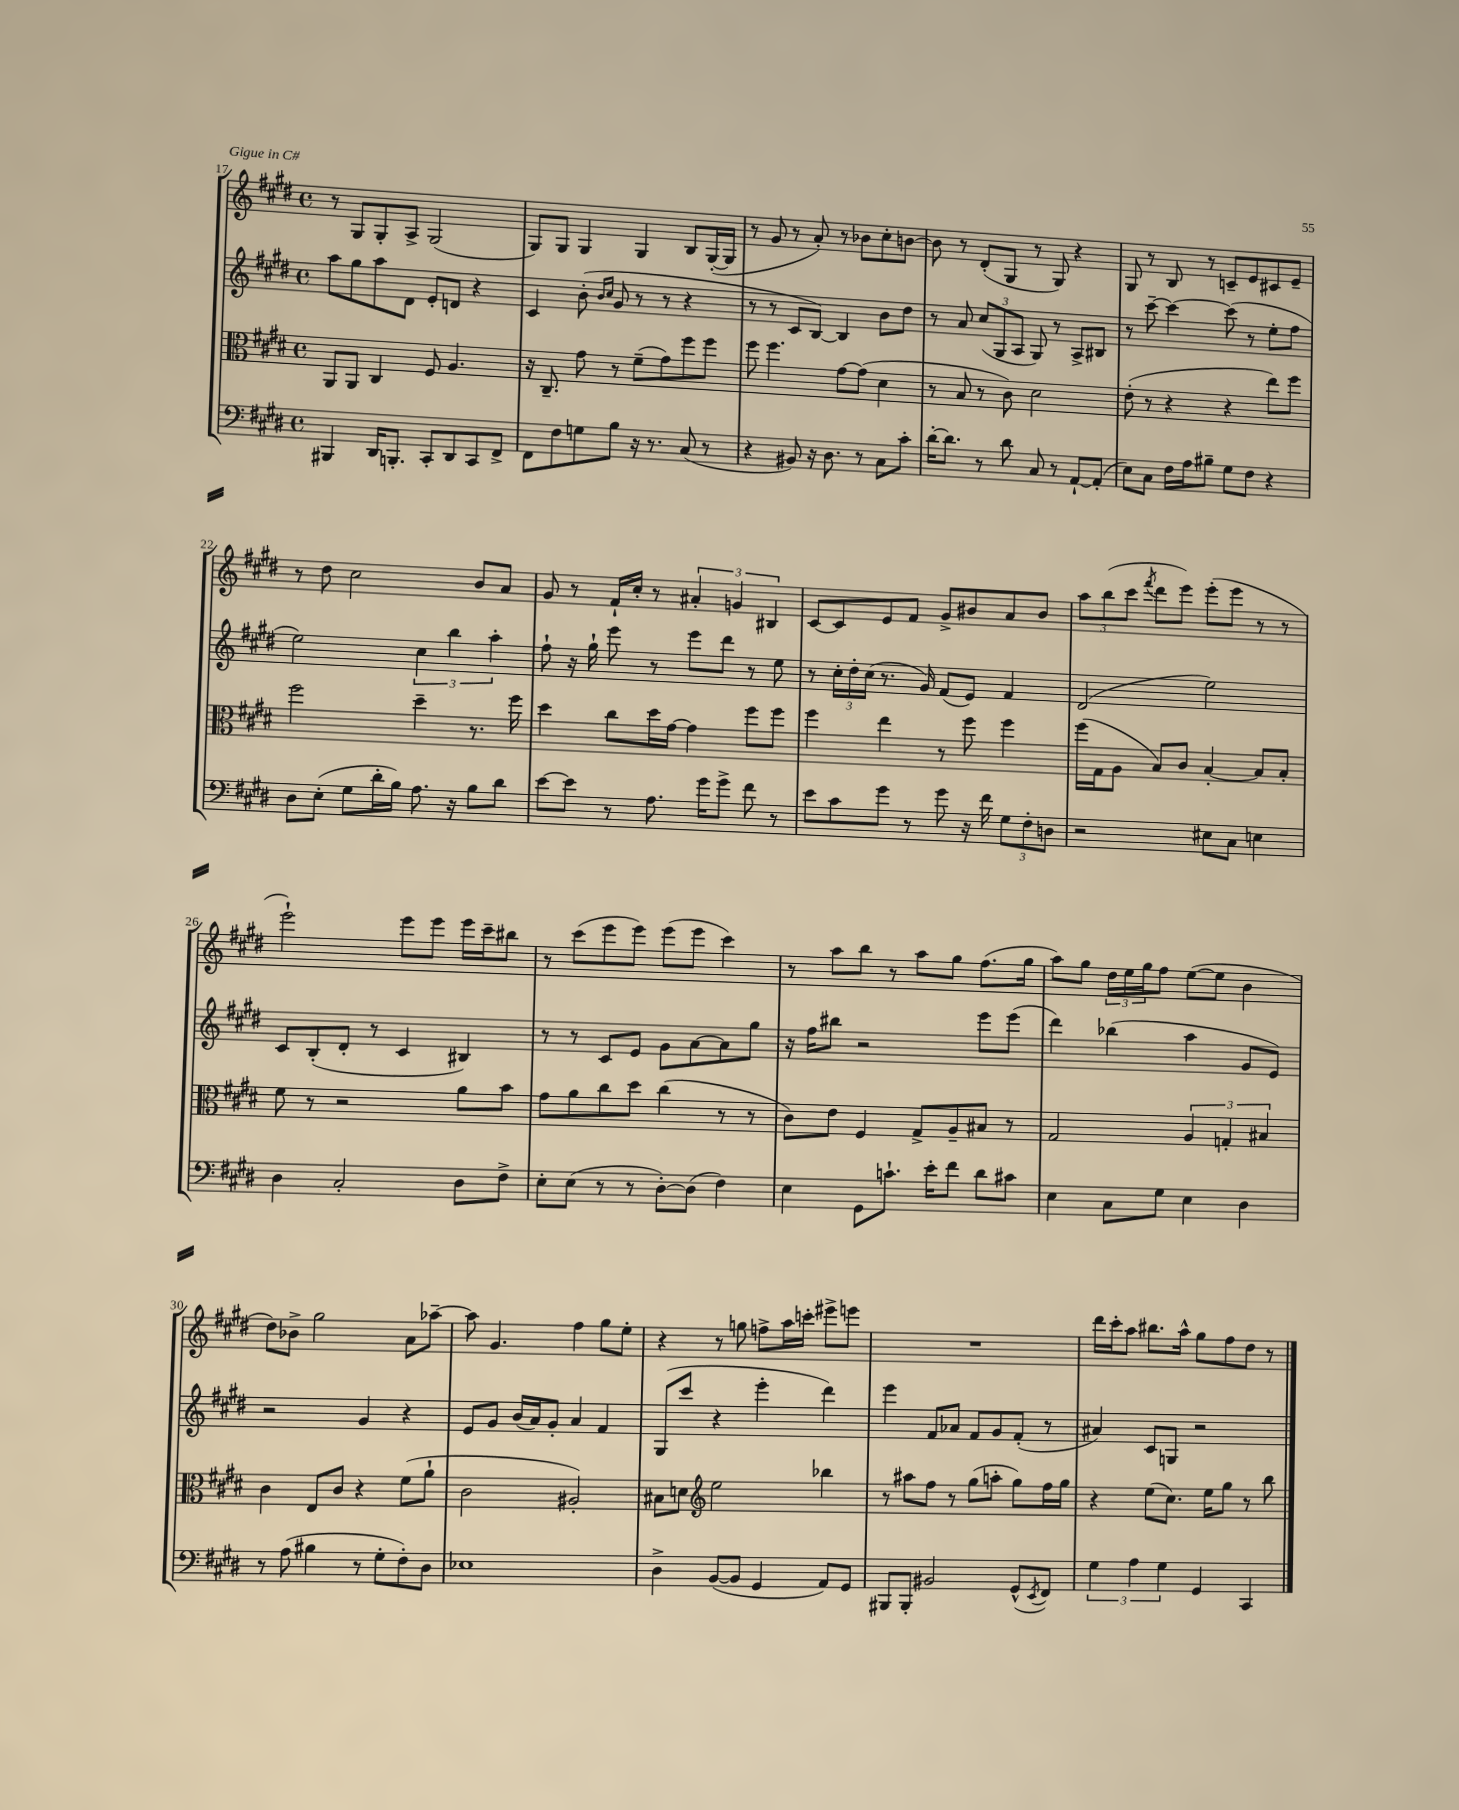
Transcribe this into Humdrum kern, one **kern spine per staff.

**kern	**kern	**kern	**kern
*part4	*part3	*part2	*part1
*staff4	*staff3	*staff2	*staff1
*clefF4	*clefC3	*clefG2	*clefG2
*k[f#c#g#d#]	*k[f#c#g#d#]	*k[f#c#g#d#]	*k[f#c#g#d#]
*M4/4	*M4/4	*M4/4	*M4/4
*met(c)	*met(c)	*met(c)	*met(c)
=17	=17	=17	=17
4BBB#X/	8AA/L	8aa\L	8r
.	8AA/J	8gg#\	8G#/L
16DD#/KL	4C#/	8aa\	8G#'/
8.BBBn'/J	.	.	.
.	.	8d#\J	8A^/J
8CC#'/L	8F#/	8e'/L	(2G#/
8DD#/	4.A/	8dn/J	.
8CC#/	.	4r	.
8FF#^/J	.	.	.
=18	=18	=18	=18
8FF#\L	16r	4c#/	8G#/L)
.	8.C#~/	.	.
8F#\	.	.	8G#/J
8Gn\	8g#\	(8b'\	4G#/
.	.	16qqb/LL	.
.	.	16qqcc#/JJ	.
8B\J	8r	8g#/	.
16r	(8f#~\L	8r	4G#/
8.r	.	.	.
.	8g#\)	8r	.
(8C#/	8ff#\	4r	8B/L
8r	8ff#\J	.	([16G#'/L
.	.	.	16G#/JJ]
=19	=19	=19	=19
4r	8ff#\	8r	8r
.	4.ff#\	8r	8g#/
8BB#X/)	.	8c#/L	8r
16r	.	[8B/J)	8a'/)
8.D#\	.	.	.
.	[8g#\L	4B/]	8r
8r	(8g#\J]	.	8b-X\L
8C#\L	4d#\	8b\L	8cc#'\
8c#'\J	.	8dd#\J	[8bn\J
=20	=20	=20	=20
[16d#'\KL	8r	8r	8b\]
8.d#\J]	.	.	.
.	8B/	8a/	8r
8r	8r	(12cc#/L	(8d#'/L
.	.	12G#/	.
8d#\	8c#\)	.	8G#/J
.	.	12A/J	.
8C#/	2d#\	8G#/)	8r
8r	.	8r	8G#/)
[8AA`/L	.	8A^/L	4r
(8AA'/J]	.	8B#X/J	.
=21	=21	=21	=21
8E\L)	(8e'\	8r	8G#/
8C#\J	8r	[8ccc#~\	8r
16F#\LL	4r	4ccc#\_	8B/
16A\J	.	.	.
8B#X~\J	.	.	8r
8G#\L	4r	(8ccc#\]	8cn~/L
8F#\J	.	8r	8e/
4r	8ee\L)	8ee'\L	8c#X/
.	8ff#\J	8ff#\J	8e~/J
!!LO:LB:g=z
=22	=22	=22	=22
8D#\L	2ff#\	2ee\)	8r
(8E'\J	.	.	8dd#\
8G#\L	.	.	2cc#\
16d#'\L	.	.	.
16B\JJ)	.	.	.
8.A\	4dd#~\	6cc#\	.
.	.	6bb\	.
16r	.	.	.
8B\L	8.r	.	8b/L
.	.	6aa'\	.
8d#\J	.	.	8a/J
.	16ff#\	.	.
=23	=23	=23	=23
[8e\L	4dd#\	8ff#`\	8g#/
8e\J]	.	16r	8r
.	.	16gg#`\	.
8r	8cc#\L	8eee\	16f#`/LL
.	.	.	16cc#'/JJ
8.A\	16dd#\L	8r	8r
.	[16g#\JJ	.	.
.	4g#\]	8eee\L	6a#X'/
16g#\KL	.	.	.
8g#^\J	.	8ddd#\J	.
.	.	.	6gn/
8f#\	8ff#\L	8r	.
.	.	.	6B#X/
8r	8ff#\J	8ee\	.
=24	=24	=24	=24
8e\L	4ff#\	8r	[8c#/L
8c#\	.	24cc#'\LL	8c#/]
.	.	24dd#'\	.
.	.	(24cc#\JJ	.
8g#\J	4ee\	8.r	8e/
8r	.	.	8f#/J
.	.	16g#/)	.
8g#\	8r	(8f#/L	8g#^/L
16r	8ff#\	8e/J)	8b#X/
16f#\	.	.	.
12G#\L	4ff#\	4f#/	8a/
12F#'\	.	.	.
.	.	.	8b#/J
12Dn\J	.	.	.
=25	=25	=25	=25
2r	(16ff#\LL	(2d#/	12aa\L
.	16G#\J	.	.
.	.	.	(12bb\
.	8A\J	.	.
.	.	.	12ccc#\J
.	.	.	8qfff#/
.	8B/L)	.	8ddd#\L
.	8c#/J	.	8eee\J)
8E#X\L	[4B'/	2ee\)	(8eee'\L
8C#\J	.	.	8eee\J
4En\	8B/L]	.	8r
.	8B'/J	.	8r
!!LO:LB:g=z
=26	=26	=26	=26
4D#\	8f#\	8c#/L	2eee`\)
.	8r	(8B'/	.
2C#'/	2r	8d#'/J	.
.	.	8r	.
.	.	4c#/	8eee\L
.	.	.	8eee\J
8D#\L	8a\L	4B#X/)	16eee\LL
.	.	.	16ccc#~\J
8F#^\J	8b\J	.	8bb#X\J
=27	=27	=27	=27
8E'\L	8g#\L	8r	8r
(8E\J	8a\	8r	(8ccc#\L
8r	8cc#\	8c#/L	8eee\
8r	8dd#\J	8e/J	8eee\J)
[8D#'\L)	(4cc#\	8g#\L	(8eee\L
(8D#\J]	.	[8a\	8eee\J
4F#\)	8r	8a\]	4ccc#\)
.	8r	8gg#\J	.
=28	=28	=28	=28
4E\	8c#\L)	16r	8r
.	.	16ff#\KL	.
.	8e\J	8bb#X\J	8aa\L
8GG#\L	4F#/	2r	8bb\J
8.cn`\J	.	.	8r
.	8G#^/L	.	8aa\L
16e'\KL	.	.	.
8f#\J	8A~/	.	8gg#\J
8d#\L	8B#X/J	8eee\L	(8.ff#\L
8c#X\J	8r	(8eee\J	.
.	.	.	16gg#\Jk
=29	=29	=29	=29
4E\	2G#/	4ddd#\)	8aa\L)
.	.	.	8gg#\J
8C#\L	.	(4bb-X\	24dd#\LL
.	.	.	24ee\
.	.	.	24gg#\J
8G#\J	.	.	8ff#\J
4E\	6A/	4aa\	([8ee\L
.	.	.	8ee\J]
.	6Gn'/	.	.
4D#\	.	8g#/L	4b\
.	6B#X/	.	.
.	.	8e/J)	.
!!LO:LB:g=z
=30	=30	=30	=30
8r	4c#\	2r	8dd#\L)
(8A\	.	.	8b-X^\J
4B#X\	8E/L	.	2gg#\
.	8c#/J	.	.
8r	4r	4g#/	.
8G#'\L	.	.	.
8F#'\)	(8f#\L	4r	8a\L
8D#\J	8a`\J	.	[8aa-X~\J
=31	=31	=31	=31
1E-X	2c#\	8e/L	8aa-\]
.	.	8g#/J	4.g#/
.	.	(16b/LL	.
.	.	16a/J)	.
.	.	8g#'/J	.
.	2A#X'/)	4a/	4ff#\
.	.	4f#/	8gg#\L
.	.	.	8ee'\J
=32	=32	=32	=32
4D#^\	8B#X\L	(8G#/L	4r
.	8dn\J	8ccc#/J	.
*	*clefG2	*	*
([8BB/L	2ee\	4r	8r
8BB/J]	.	.	8ggn\
4GG#/	.	4eee'\	8ffn^\L
.	.	.	16aa\L
.	.	.	16cccn'\JJ
8AA/L)	4bb-X\	4ddd#\)	8eee#X^\L
8GG#/J	.	.	8eeen\J
=33	=33	=33	=33
8BBB#X/L	8r	4eee\	1r
8BBB#'/J	8aa#X\L	.	.
2BB#X/	8ff#\J	8f#/L	.
.	8r	8a-X/J	.
.	(8gg#\L	8f#/L	.
.	8aan'\J	8g#/	.
(8GG#^^/L	8gg#\L)	(8f#'/J	.
8qEE/	.	.	.
8FF#/J)	16ff#\L	8r	.
.	16gg#\JJ	.	.
=34	=34	=34	=34
6G#\	4r	4a#X/)	16ddd#\LL
.	.	.	16ccc#'\J
.	.	.	8aa\J
6A\	.	.	.
.	(8ee\L	8c#/L	8.bb#X\L
6G#\	.	.	.
.	8.cc#\J)	8Gn/J	.
.	.	.	16aa^^\Jk
4GG#/	.	2r	8gg#\L
.	16ee\KL	.	.
.	8gg#\J	.	8ff#\
4CC#/	8r	.	8dd#\J
.	8bb\	.	8r
==	==	==	==
*-	*-	*-	*-
